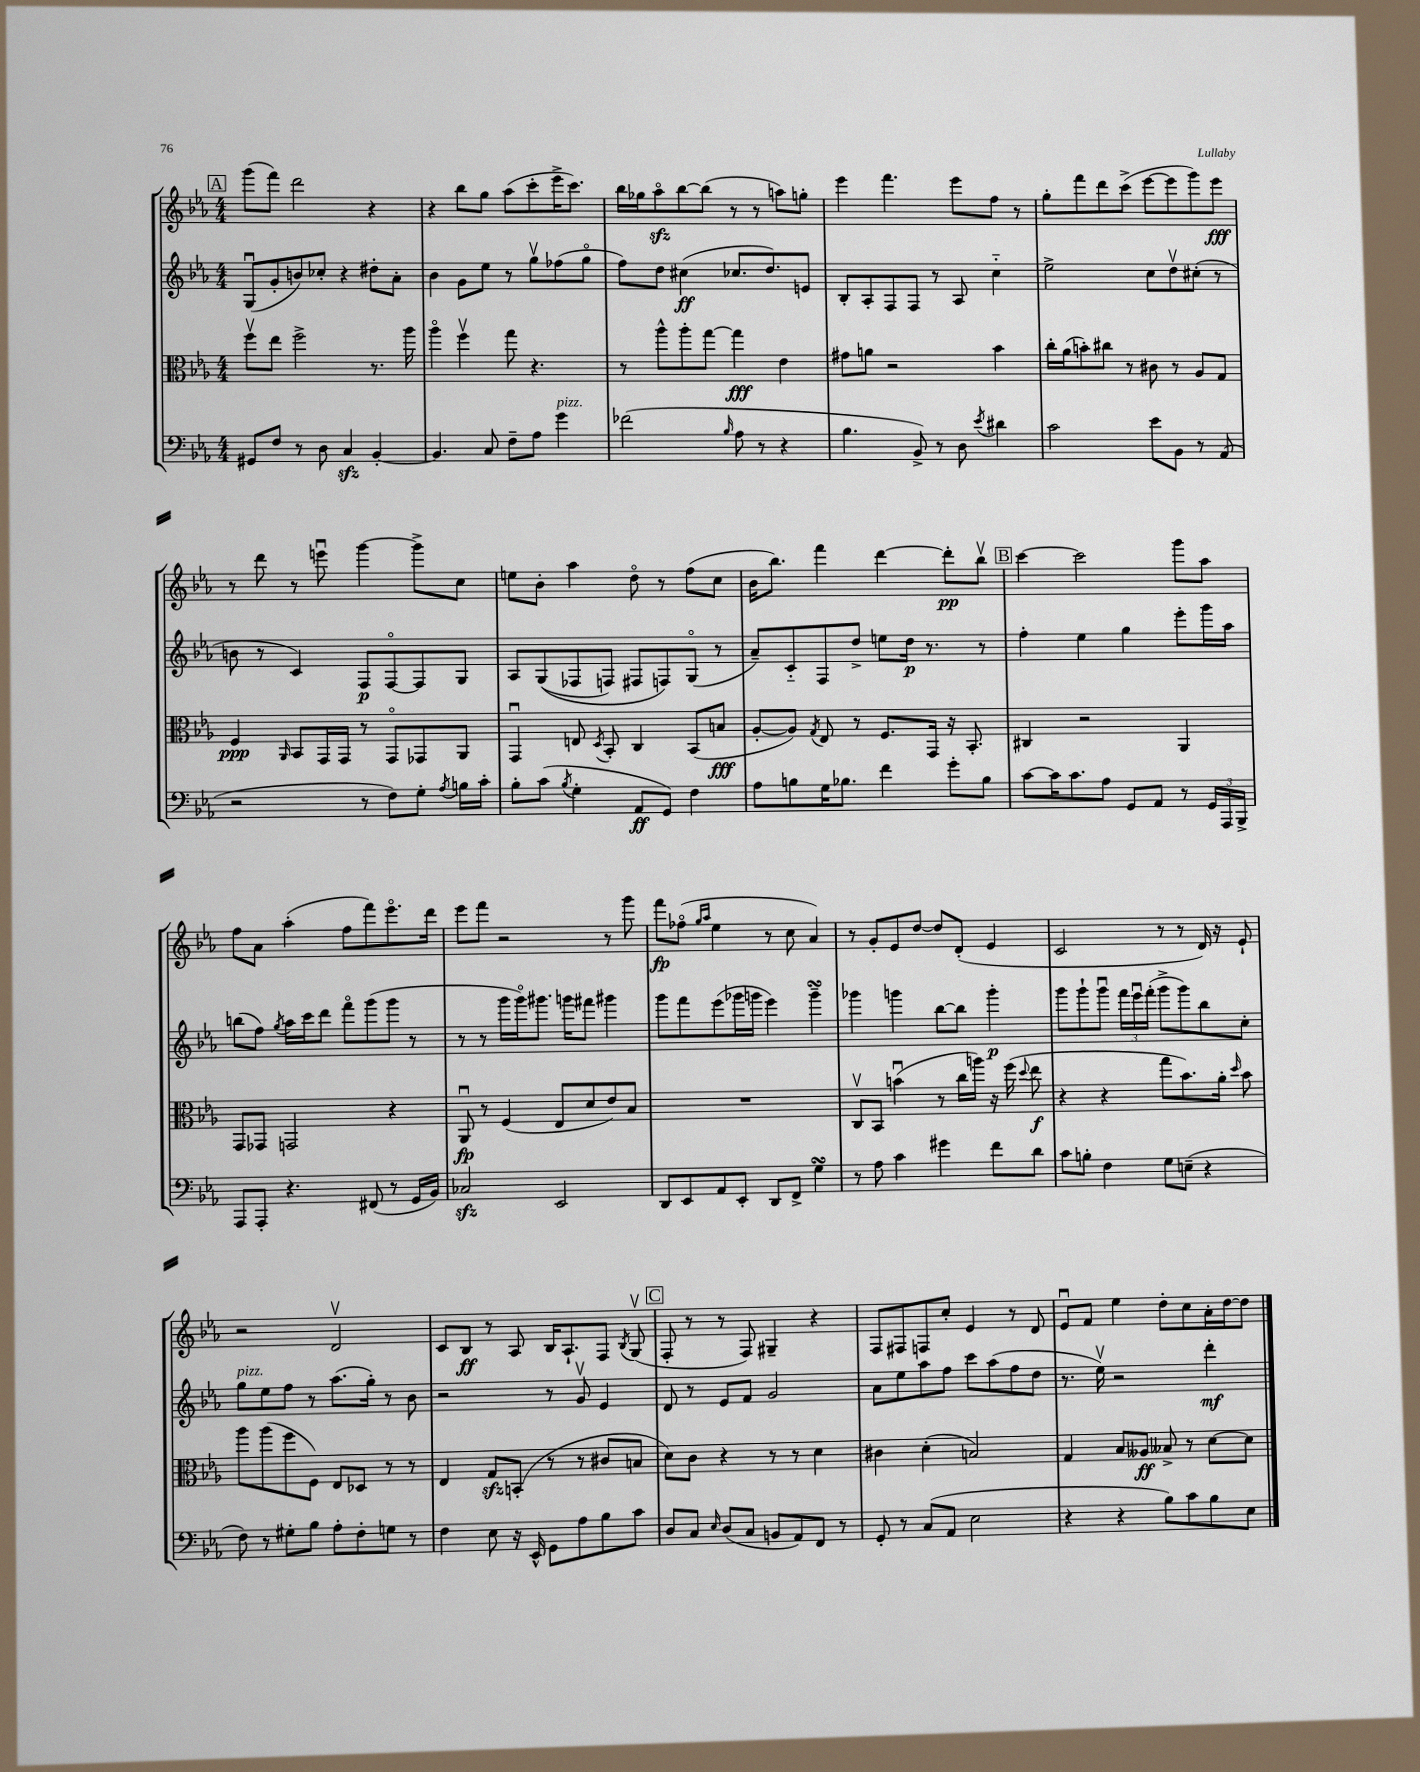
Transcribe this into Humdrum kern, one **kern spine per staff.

**kern	**kern	**kern	**kern
*staff4	*staff3	*staff2	*staff1
*clefF4	*clefC3	*clefG2	*clefG2
*k[b-e-a-]	*k[b-e-a-]	*k[b-e-a-]	*k[b-e-a-]
*M4/4	*M4/4	*M4/4	*M4/4
8GG#	8ffv	(8Gu	(8ggg
8F	8ee-	8g'	8fff)
8r	2ff^	8b)	2ddd
8D	.	8cc-'	.
4C	.	4r	.
[4BB-'	8.r	8dd#'	4r
.	.	8a-'	.
.	16aa-	.	.
=	=	=	=
4.BB-]	4aa-o	4b-	4r
.	4ffv	8g	8bb-
8C	.	8ee-	8gg
8F~	8gg	8r	(8aa-
8A-	4.r	8ggv	8ccc'
4g	.	(8ff-	16eee-^
.	.	.	8.ccc)
.	.	8ggo	.
=	=	=	=
(2f-	8r	8ff)	16bb-
.	.	.	16gg-
.	8aa-^^	8dd	8aa-o
.	8aa-'	(4cc#	[8bb-
.	[8gg	.	(8bb-]
16qqB-	.	.	.
8A-	4gg]	8.cc-	8r
8r	.	.	8r
.	.	8.dd)	.
4r	4e-	.	8aa)
.	.	8e	8gg'
=	=	=	=
4.B-	8g#	8B-'	4eee-
.	8a	8A-'	.
.	2r	8F	4.fff
8BB-^)	.	8F	.
8r	.	8r	.
8D	.	8A-	8eee-
8qe-	.	.	.
4d#	4b-	4cc'~	8ff
.	.	.	8r
=	=	=	=
2c	16cc'	2ee-^	8gg'
.	(16a-	.	.
.	8b')	.	8fff
.	8cc#	.	8ddd
.	8r	.	(8ccc^
8e-	8c#	8cc	[8eee-
8BB-	8r	8ddv	8eee-]
8r	8A-	(8cc#'	8ggg)
(8AA-	8G	8r	8eee-
=	=	=	=
2r	4F	8b	8r
.	.	8r	8ddd
.	16qqAA-	.	.
.	8BB-	4c)	8r
.	16GG	.	8eeeu
.	16GG	.	.
8r	8r	8F	[4ggg
8F)	8GGo	[8Fo	.
8G'	8GG-	8F]	8ggg^]
8qA-	.	.	.
16B	8AA-	8G	8cc
16c'	.	.	.
=	=	=	=
8B-'	4GGu	8A-	8ee
(8c	.	&((8G	8b-'
8qB-	.	.	.
4G'	8E	8F-	4aa-
.	8qD	.	.
.	8BB-'	8F)	.
8AA-	4C	8F#	8ddo
8GG)	.	8F&)	8r
4F	(8BB-	(8Go	(8ff
.	8B	8r	8cc
=	=	=	=
8A-	[8A-'	8a-~)	16b-
.	.	.	8.bb-)
8B	8A-])	8c'~	.
.	8qG	.	.
16G	8E-	8F	4fff
8.B-	.	.	.
.	8r	8dd^	.
4f	8.F	8ee	[4ddd
.	.	16dd	.
.	16GG	8.r	.
8g'	16r	.	8ddd']
.	8.BB-'	.	.
8B-	.	8r	8bb-v
=	=	=	=
[8c	4C#	4ff'	[4ccc
16c]	.	.	.
8.c	.	.	.
.	2r	4ee-	2ccc]
8A-	.	.	.
8GG	.	4gg	.
8AA-	.	.	.
8r	4AA-	8eee-'	8ggg
24GG	.	16ggg	8aa-
24AAA-	.	.	.
.	.	16aa-	.
24BBB-^	.	.	.
=	=	=	=
8AAA-	8GG	(8bb	8ff
8AAA-'	8GG-	8ff)	8a-
.	.	8qgg	.
4.r	2GG	16aa-	(4aa-'
.	.	16ccc	.
.	.	8ddd	.
.	.	8fffo	8ff
(8FF#	.	(8ggg	8fff)
8r	4r	8ggg	8.eee-o
16GG	.	8r	.
16BB-)	.	.	16ddd
=	=	=	=
2C-	8AA-u	8r	8eee-
.	8r	8r	8fff
.	(4F	16ggg	2r
.	.	16gggo)	.
.	.	8.ggg#	.
2EE-	8E-	.	.
.	.	16ggg	.
.	8d	8fff#	.
.	8e-)	4ggg#	8r
.	8B-	.	8ggg
=	=	=	=
8DD	1r	8ggg	8fff
8EE-	.	8fff	(8ff-o
.	.	.	16qqgg
.	.	.	16qqaa-
8AA-	.	(8eee-	4ee-
8EE-'	.	16ggg-	.
.	.	16ggg	.
8DD	.	4eee-)	8r
8FF^	.	.	8cc
4G	.	4ggg~	4a-)
=	=	=	=
8r	8Cv	4ggg-	8r
8A-	8BB-	.	8g'
4c	(4bu	4ggg	8e-
.	.	.	[8dd
4g#	8r	[8bb-	8dd]
.	16cc	8bb-]	(8d'
.	16aa)	.	.
8f	16r	4ggg'	4e-
.	(16ff	.	.
.	8qqdd	.	.
8d	8ee-	.	.
=	=	=	=
8c	4r	8ggg	2c
8B'	.	8ggg`	.
4F	4r	8gggu	.
.	.	24fff	.
.	.	24eee-u	.
.	.	(24fff'	.
8G	8gg	8ggg^	8r
(8E~	8.b-)	8ggg)	8r
4r	.	8bb-	16d)
.	16a-'	.	16r
.	16qqdd	.	.
.	8b-	8cc'	8e-`
=	=	=	=
8F)	8aa-	8gg	2r
8r	(8aa-	8ee-	.
8G#'	8ff	8ff	.
8B-	8F)	8r	.
8A-'	8E-	(8.aa-	2dv
8F'	8D-	.	.
.	.	16gg')	.
8G	8r	8r	.
8r	8r	8b-	.
=	=	=	=
4F	4E-	2r	8c
.	.	.	8B-
8E-	8G	.	8r
16r	(8BB'	.	8A-
16EE-^^	.	.	.
8GG	8r	8r	16B-
.	.	.	8.A-`
8A-	8r	8gv	.
8B-	8c#	4e-	8F
.	.	.	8qB-
8c	8B	.	(8Gv
=	=	=	=
8D	8d)	8d	8F'
8C	8c	8r	8r
16qqE-	.	.	.
(8D	4r	8e-	8r
8C	.	8f	8F)
8BB	8r	2g	4G#~
8AA-)	8r	.	.
8FF	4d	.	4r
8r	.	.	.
=	=	=	=
8GG'	4c#	8a-	8F
8r	.	8ee-	8F#
(8C	(4d'	8aa-	8F
8AA-	.	8ff	8cc'
2E-	2B)	8ccc	4e-
.	.	(8aa-	.
.	.	8ff	8r
.	.	8dd	8d
=	=	=	=
4r	4G	8.r	8e-u
.	.	.	8f
.	.	16ee-v)	.
4r	8B-	2r	4ee-
.	8A--	.	.
8B-)	8B--^	.	8dd'
8c	8r	.	8cc
8B-	[8d	4ddd'	16a-'
.	.	.	[16dd
8E-	8d]	.	8dd]
==	==	==	==
*-	*-	*-	*-
